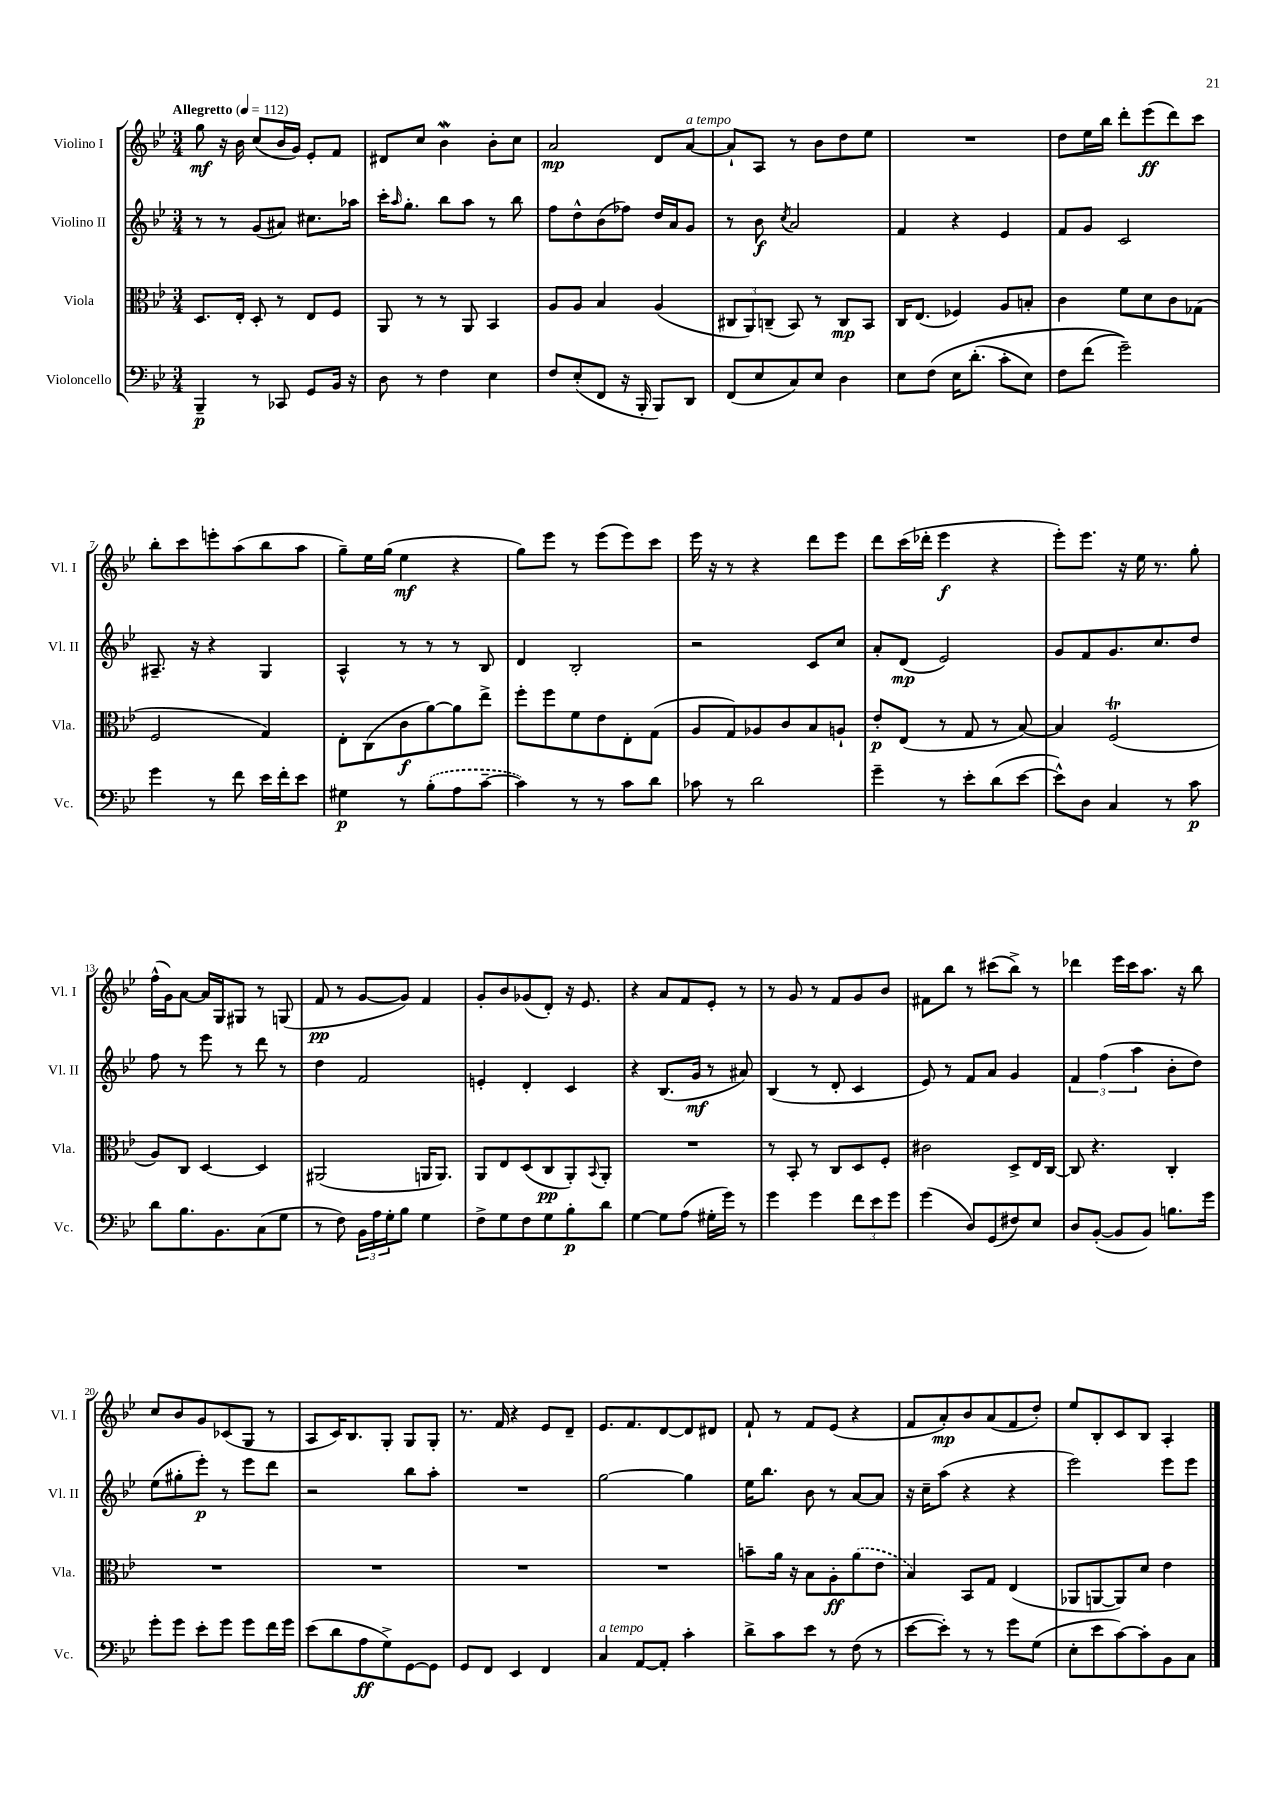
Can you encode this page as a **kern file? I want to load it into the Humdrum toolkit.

**kern	**kern	**kern	**kern
*staff4	*staff3	*staff2	*staff1
*clefF4	*clefC3	*clefG2	*clefG2
*k[b-e-]	*k[b-e-]	*k[b-e-]	*k[b-e-]
*M3/4	*M3/4	*M3/4	*M3/4
*MM112	*MM112	*MM112	*MM112
4BBB-~	8.D	8r	8gg
.	.	8r	16r
.	16E-'	.	16b-
8r	8D'	(8g	(8cc
8CC-	8r	8a#)	16b-
.	.	.	16g)
8GG	8E-	8.cc#	8e-'
16BB-	8F	.	8f
16r	.	16aa-	.
=	=	=	=
8D	8AA	16ccc'	8d#
.	.	16qqaa	.
.	.	8.gg'	.
8r	8r	.	8cc
4F	8r	8bb-	4b-
.	8AA	8aa	.
4E-	4BB-	8r	8b-'
.	.	8bb-	8cc
=	=	=	=
8F	8A	8ff	2a
(8E-'	8A	8dd^^	.
8FF	4B-	(8b-	.
16r	.	8ff-)	.
16BBB-'	.	.	.
8BBB-)	(4A	16dd	8d
.	.	16a	.
8DD	.	8g	[8a
=	=	=	=
(8FF	12C#	8r	8a`]
.	12AA)	.	.
8E-	.	8b-	8A
.	(12C~	.	.
.	.	8qcc	.
8C)	8BB-)	2a	8r
8E-	8r	.	8b-
4D	8C	.	8dd
.	8BB-	.	8ee-
=	=	=	=
8E-	16C	4f	2.r
.	(8.E-	.	.
&(8F	.	.	.
16E-	4F-)	4r	.
(8.d'	.	.	.
8c'	8A	4e-	.
8E-)	8B'	.	.
=	=	=	=
8F	4c	8f	8dd
(8f	.	8g	16ee-
.	.	.	16bb-
2g~)&)	8f	2c	8ddd'
.	8d	.	(8eee-
.	8c	.	8ddd)
.	(8G-	.	8ccc
=	=	=	=
4g	2F	8.A#~	8bb-'
.	.	.	8ccc
.	.	16r	.
8r	.	4r	8eee'
8f	.	.	(8aa
16e-	4G)	4G	8bb-
16f'	.	.	.
8e-	.	.	8aa
=	=	=	=
4G#	8E-'	4A^^	8gg~)
.	(8C	.	16ee-
.	.	.	(16gg
8r	8c	8r	4ee-
(8B-'	[8a)	8r	.
8A	8a]	8r	4r
[8c~	8ee-^	8B-	.
=	=	=	=
4c])	8ff'	4d	8gg)
.	8ff	.	8eee-
8r	8f	2B-'	8r
8r	8e-	.	(8eee-
8c	8E-'	.	8eee-)
8d	(8G	.	8ccc
=	=	=	=
8c-	8A	2r	16eee-
.	.	.	16r
8r	8G)	.	8r
2d	8A-	.	4r
.	8c	.	.
.	8B-	8c	8ddd
.	8A`	8cc	8eee-
=	=	=	=
4g~	8e-'	8a'	8ddd
.	(8E-	(8d	(16ccc
.	.	.	16ddd-'
8r	8r	2e-)	4eee-
8e-'	8G	.	.
(8d	8r	.	4r
[8e-	[8B-)	.	.
=	=	=	=
8e-^^])	4B-]	8g	8eee-')
8D	.	8f	8.eee-
4C	(2F	8.g	.
.	.	.	16r
.	.	.	16ee-
.	.	8.cc	8.r
8r	.	.	.
8c	.	8dd	8gg'
=	=	=	=
8d	8A)	8ff	(16ff^^
.	.	.	16g)
8.B-	8C	8r	[8a
.	[4D	8eee-	16a]
8.BB-	.	.	16G
.	.	8r	8G#
(8C	4D]	8ddd	8r
8G	.	8r	(8G
=	=	=	=
8r	(2AA#	4dd	8f
8F)	.	.	8r
24BB-	.	2f	[8g
24A	.	.	.
24G'	.	.	.
8B-	.	.	8g])
4G	16AA	.	4f
.	8.AA)	.	.
=	=	=	=
8F^	8AA	4e'	8g'
8G	8E-	.	8b-
8F	(8D	4d'	(8g-
8G	8C	.	8d')
8B-'	8AA')	4c	16r
.	.	.	8.e-
.	8qqBB-	.	.
8d	8AA'	.	.
=	=	=	=
[4G	2.r	4r	4r
8G]	.	(8.B-	8a
(8A	.	.	8f
.	.	16g	.
16G#'	.	8r	8e-'
16g)	.	.	.
8r	.	8a#)	8r
=	=	=	=
4g	8r	(4B-	8r
.	8BB-'	.	8g
4g	8r	8r	8r
.	8C	8d'	8f
12f	8D	4c	8g
12e-	.	.	.
.	8F'	.	8b-
12g	.	.	.
=	=	=	=
(4g	2c#	8e-)	8f#
.	.	8r	8bb-
8D)	.	8f	8r
(8GG	.	8a	(8ccc#
8F#)	8D^	4g	8bb-^)
8E-	16E-	.	8r
.	[16C	.	.
=	=	=	=
8D	8C]	6f	4ddd-
([8BB-'	4.r	.	.
.	.	(6ff	.
8BB-]	.	.	16eee-
.	.	.	16ccc
.	.	6aa	.
8BB-)	.	.	8.aa
8.B	4C'	8b-'	.
.	.	.	16r
.	.	8dd)	8bb-
16g	.	.	.
=	=	=	=
8g'	2.r	(8ee-	8cc
8g	.	8gg#'	8b-
8e-'	.	8eee-')	8g
8g	.	8r	(8c-
8g	.	8eee-	8G
16f	.	8ddd	8r
16g	.	.	.
=	=	=	=
(8e-	2.r	2r	8A
8d	.	.	16c)
.	.	.	8.B-
8A	.	.	.
8G^)	.	.	8G'
[8GG	.	8bb-	8G
8GG]	.	8aa'	8G'
=	=	=	=
8GG	2.r	2.r	8.r
8FF	.	.	.
.	.	.	16f
4EE-	.	.	4r
4FF	.	.	8e-
.	.	.	8d~
=	=	=	=
4C	2.r	[2gg	8.e-
.	.	.	8.f
[8AA	.	.	.
8AA']	.	.	[8d
4c'	.	4gg]	8d]
.	.	.	8d#
=	=	=	=
8d^	8b~	16ee-	8f`
.	.	8.bb-	.
8c	16a	.	8r
.	16r	.	.
8e-	8B-	8b-	8f
8r	8A'	8r	(8e-
(8F	(8a	[8a	4r
8r	8e-	8a]	.
=	=	=	=
[8e-	4B-)	16r	8f
.	.	16cc~	.
8e-'])	.	(8aa	8a')
8r	8BB-	4r	8b-
8r	8G	.	(8a
8g	(4E-	4r	8f
(8G	.	.	8dd')
=	=	=	=
8E-'	8AA-	2eee-)	8ee-
8e-	[8AA	.	8B-'
[8c)	8AA])	.	8c
8c']	8d	.	8B-
8BB-	4e-	8eee-	4A'
8C	.	8eee-	.
==	==	==	==
*-	*-	*-	*-
